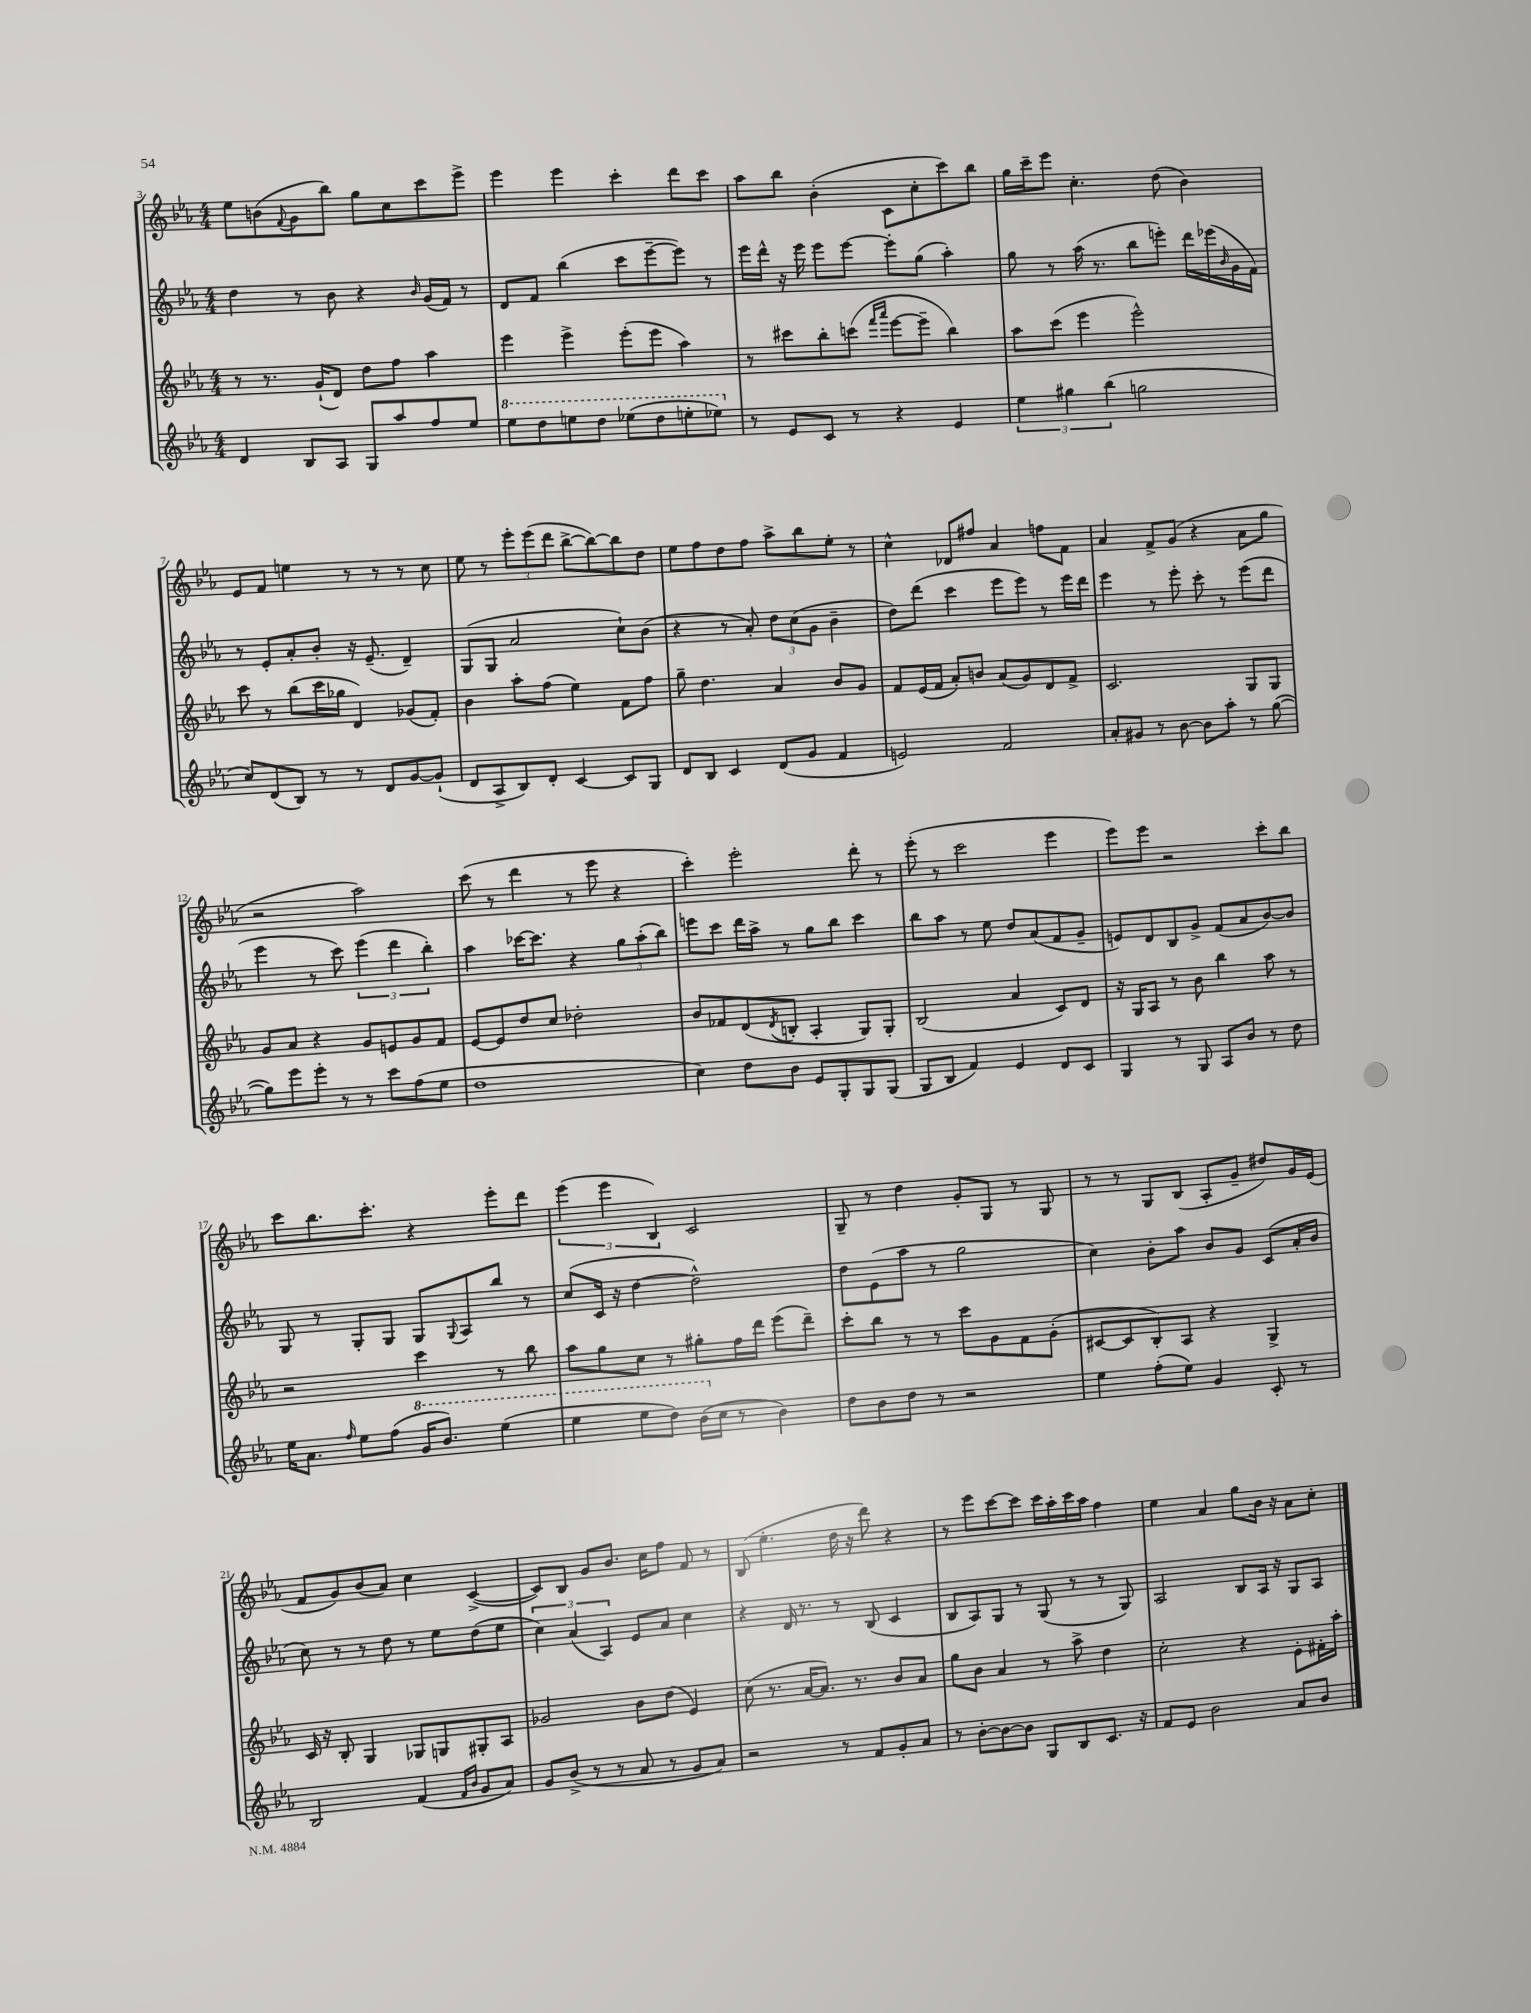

**kern	**kern	**kern	**kern
*part4	*part3	*part2	*part1
*staff4	*staff3	*staff2	*staff1
*clefG2	*clefG2	*clefG2	*clefG2
*k[b-e-a-]	*k[b-e-a-]	*k[b-e-a-]	*k[b-e-a-]
*M4/4	*M4/4	*M4/4	*M4/4
=3	=3	=3	=3
4d/	8r	4dd\	8ee-\L
.	8.r	.	(8bn\
.	.	.	8qqf/
8B-/L	.	8r	8g\
.	(16g`/KL	.	.
8A-/J	8d/J)	8b-\	8bb-\J)
8G/L	8dd\L	4r	8gg\L
8aa-/	8ff\J	.	8cc\
.	.	16qqb-/	.
8ff/	4aa-\	(16g/LL	8ccc\
.	.	16f/JJ)	.
8ee-/J	.	8r	8eee-^\J
=4	=4	=4	=4
*8va	*	*	*
8eee-\L	4eee-\	8d/L	4eee-\
8ddd\	.	8f/J	.
8eeen\	4eee-^\	(4bb-\	4eee-\
8ddd\J	.	.	.
(8eee-X\L	(8eee-'\L	8ccc\L	4ccc'\
8ddd\	8eee-\J	[8eee-~\	.
8eeen'\	4aa-\)	8eee-\J])	8ddd\L
8eee-X\J)	.	8r	8ccc\J
=5	=5	=5	=5
*X8va	*	*	*
8r	8r	16eee-\LL	8aa-\L
.	.	16ddd^^\JJ	.
8e-/L	8ccc#X\L	16r	8bb-\J
.	.	16eee-\	.
8c/J	8bb-'\	8eee-\L	(4b-'\
8r	(8cccn\J	[8eee-\J	.
.	16qqfff/LL	.	.
.	16qqaaa-/JJ	.	.
4r	[8eee-\L	8eee-'\L]	8c\L
.	8eee-~\J]	(8gg\J	8cc'\
4e-/	4bb-\)	4aa-'\)	8ccc\)
.	.	.	8bb-\J
=6	=6	=6	=6
6ee-\	8aa-\L	8gg\	16gg\LL
.	.	.	16ccc~\J
.	(8ccc\J	8r	8eee-\J
6gg#X\	.	.	.
.	4eee-\	(16aa-\	4.cc'\
.	.	8.r	.
(6bb-\	.	.	.
2ggn\	2eee-^^\)	8bb-\L	.
.	.	8eeen'\J)	(8dd\
.	.	16ddd\LL	4b-\)
.	.	(16eee-X\	.
.	.	16qqb-/	.
.	.	16g\	.
.	.	16f\JJ)	.
!!LO:LB:g=z
=7	=7	=7	=7
8cc/L)	8ccc\	8r	8e-/L
(8d/	8r	8e-'/L	8f/J
8B-/J)	(8bb-\L	8a-'/	4een\
8r	16ccc\L	8b-'/J	.
.	16gg-X\JJ	.	.
8r	4d/)	16r	8r
.	.	(8.e-~/	.
8d/L	.	.	8r
[8g/	(8g-X/L	4d~/)	8r
(8g`/J]	8f'/J)	.	8cc\
=8	=8	=8	=8
8d/L	4b-\	(8G/L	8ee-\
8A-^/	.	8G/J	8r
8B-/)	8aa-'\L	2a-/	12eee-'\L
.	.	.	(12eee-\
8d'/J	(8ff\J	.	.
.	.	.	12ddd\J
[4c/	4ee-\)	.	[8bb-^\L
.	.	.	8bb-\_)
8c/L]	8f\L	8cc`\L)	8bb-\]
8G/J	8ff\J	(8b-\J	8dd\J
=9	=9	=9	=9
8d/L	8gg~\	4r	8ee-\L
8B-/J	4.dd\	.	8ff\
4c/	.	8r	8dd\
.	.	8a-'/)	8ff\J
(8d/L	4a-/	12dd\L	8aa-^\L
.	.	(12cc\	.
8g/J	.	.	8bb-\
.	.	12g\J	.
4f/	8b-/L	4b-~\	8ee-'\J
.	8g/J	.	8r
=10	=10	=10	=10
2en/)	8f/L	8dd\L)	4cc^^\
.	(16e-/L	(8ddd\J	.
.	16f/JJ	.	.
.	8a-'/L)	4ccc\	8d-X/L
.	8bn/J	.	8ff#X/J
2f/	(8a-/L	8eee-\L	4a-/
.	8g/)	8eee-\J)	.
.	8d/	8r	8ffn\L
.	8f^/J	16eee-\LL	8f\J
.	.	16ddd\JJ	.
=11	=11	=11	=11
8a-'/L	2.c/	4eee-\	4a-/
8g#X/J	.	.	.
8r	.	8r	8f^/L
[8b-\	.	8eee-'\	(8g/J
8b-\L]	.	8ccc'\	4r
8aa-'\J	.	8r	.
8r	8G/L	(8eee-\L	8a-\L
([8gg\	8G/J	8ddd\J	8gg\J
!!LO:LB:g=z
=12	=12	=12	=12
8gg\L])	8g/L	4eee-\	2r
8eee-\	8a-/J	.	.
8eee-'\J	4r	8r	.
8r	.	8ccc\)	.
8r	8g/L	(6eee-\	2aa-\)
8ccc\L	8en/	.	.
.	.	6ddd\	.
(8ff\	8g/	.	.
.	.	6bb-'\)	.
8ee-\J	8f/J	.	.
=13	=13	=13	=13
1dd	[8e-/L	4aa-\	(8ccc\
.	8e-/]	.	8r
.	8dd/	[16ccc-X\KL	4ddd\
.	.	8.ccc-\J]	.
.	8cc/J	.	.
.	2dd-X'\	4r	8r
.	.	.	8eee-\
.	.	12gg\L	4r
.	.	(12aa-'\	.
.	.	12bb-\J)	.
=14	=14	=14	=14
4cc\)	8b-/L	8eeen\L	4ccc'\)
.	8f-X/	8ccc\J	.
8dd\L	(8d/	16ddd\LL	2eee-'\
.	.	16aa-^\JJ	.
.	8qd/	.	.
8b-\J	8Bn'/J	8r	.
8e-/L	4A-'/	8gg\L	.
8G'/	.	8bb-\J	.
8G/	8G/L)	4ccc\	8ddd'\
(8G/J	8G'/J	.	8r
=15	=15	=15	=15
8G/L	(2B-/	8bb-\L	(8eee-'\
8B-/J	.	8aa-\J	8r
4f/)	.	8r	2ccc\
.	.	8ee-\	.
4e-/	4a-/	8dd/L	.
.	.	(8a-/	.
8d/L	8c/L)	8f/	4eee-\
8c/J	8d/J	8g~/J	.
=16	=16	=16	=16
4G/	16r	8en/L)	8eee-\L)
.	16G/KL	.	.
.	8A-/J	8d/	8eee-\J
8r	8r	8B-/	2r
8G/	8b-\	8g^/J	.
8A-/L	4bb-\	(8f/L	.
8b-/J	.	8a-/	.
8r	8aa-\	[8b-/)	8ccc'\L
8dd\	8r	8b-/J]	8bb-\J
!!LO:LB:g=z
=17	=17	=17	=17
16ee-\KL	2r	8G/	8ccc\L
8.a-\J	.	.	.
.	.	8r	8.bb-\
16qqff/	.	.	.
8ee-\L	.	8G'/L	.
.	.	.	8.ccc'\J
(8ff\J	.	8G/J	.
*8va	*	*	*
16gg/KL	4ccc\	8G/L	4r
8.bb-/J)	.	.	.
.	.	8qqG/	.
.	.	8A-/	.
(4eee-\	8r	8bb-/J	8eee-'\L
.	8bb-\	8r	8ddd\J
=18	=18	=18	=18
4eee-\	8aa-\L	(8cc/L	(6eee-\
.	8gg\	16c/Jk	.
.	.	.	6eee-\
.	.	16r	.
8eee-\L	8cc\J	[4dd\	.
.	.	.	6B-/)
8ddd\J)	8r	.	.
(16bb-\LL	8gg#X'\L	2dd^^\])	2c/
*X8va	*	*	*
16cc\JJ	.	.	.
8r	16ff\L	.	.
.	16ddd\JJ	.	.
4b-\)	(8eee-\L	.	.
.	8ddd~\J)	.	.
=19	=19	=19	=19
8dd\L	8ccc'\L	8dd\L	8G~/
8b-\	8bb-\J	(8e-\	8r
8dd\J	8r	8aa-\J	4dd\
8r	8r	8r	.
2r	8ccc\L	2gg\	8g'/L
.	8g\	.	8G/J
.	8f\	.	8r
.	(8g'\J	.	8G/
=20	=20	=20	=20
4ee-\	[8c#X/L	4cc\)	8r
.	8c#/]	.	8r
(8ff'\L	8B-'/)	8b-'\L	8G/L
8ee-\J)	8A-/J	8aa-\J	(8B-/J
4g/	4r	8b-/L	8A-'/L
.	.	8g/J	8g~/J
8c'/	4G^/	(8c/L	8dd#X/L)
8r	.	16a-'/L	16g/L
.	.	16b-/JJ	(16e-/JJ
!!LO:LB:g=z
=21	=21	=21	=21
2B-/	16c/	8cc\)	8f/L
.	16r	.	.
.	8B-'/	8r	8g/)
.	4G/	8r	(8b-/
.	.	8dd\	8a-/J)
(4f/	8G-X/L	8r	4cc\
.	8Gn/	8ee-\L	.
16qqf/LL	.	.	.
16qqb-/JJ	.	.	.
8g/L	8G#X'/	(8dd\	([4c^/
8a-/J)	8A-/J	8ee-\J	.
=22	=22	=22	=22
8g/L	2g-X/	6cc\)	8c/L])
(8b-^/J	.	.	8B-/J
.	.	(6a-/	.
8r	.	.	8g/L
.	.	6A-/)	.
8r	.	.	8.b-/J
8a-/	8b-\L	8e-/L	.
.	.	.	16cc\KL
8r	(8dd\J	8a-/J	8ff\J
8g/L	4e-/)	4cc\	8f/
8a-/J)	.	.	8r
=23	=23	=23	=23
2r	(8cc\	4r	(8B-/
.	8.r	.	4.ee-'\
.	.	16d/	.
.	[16a-/KL	8.r	.
.	8.a-/J])	.	.
8r	.	8r	16dd\
.	8.r	.	16r
8f/L	.	(8B-/	8ddd\)
8g'/	8b-/L	4c/	4r
8a-/J	8a-/J	.	.
=24	=24	=24	=24
8r	8gg\L	8B-/L	8r
[8b-'\L	8b-\J	8A-/)	8eee-\L
8b-\_	4a-/	8G/J	[8ccc\
8b-\J]	.	8r	8ccc\J]
8G/L	8r	(8G/	16ccc\LL
.	.	.	16aa-'\
8B-/	8aa-^\	8r	16ccc\
.	.	.	16aa-\JJ
8.c/J	4dd\	8r	4ff\
.	.	8G/)	.
16r	.	.	.
=25	=25	=25	=25
8f/L	2cc'\	2A-/	4ee-\
8e-/J	.	.	.
2b-\	.	.	4a-/
.	4r	8B-/L	8gg\L
.	.	16A-/Jk	16b-\Jk
.	.	16r	16r
8a-/L	8e-'\L	8G/L	8a-\L
8b-/J	16f#X'\L	8A-/J	8cc'\J
.	16aa-'\JJ	.	.
==	==	==	==
*-	*-	*-	*-
